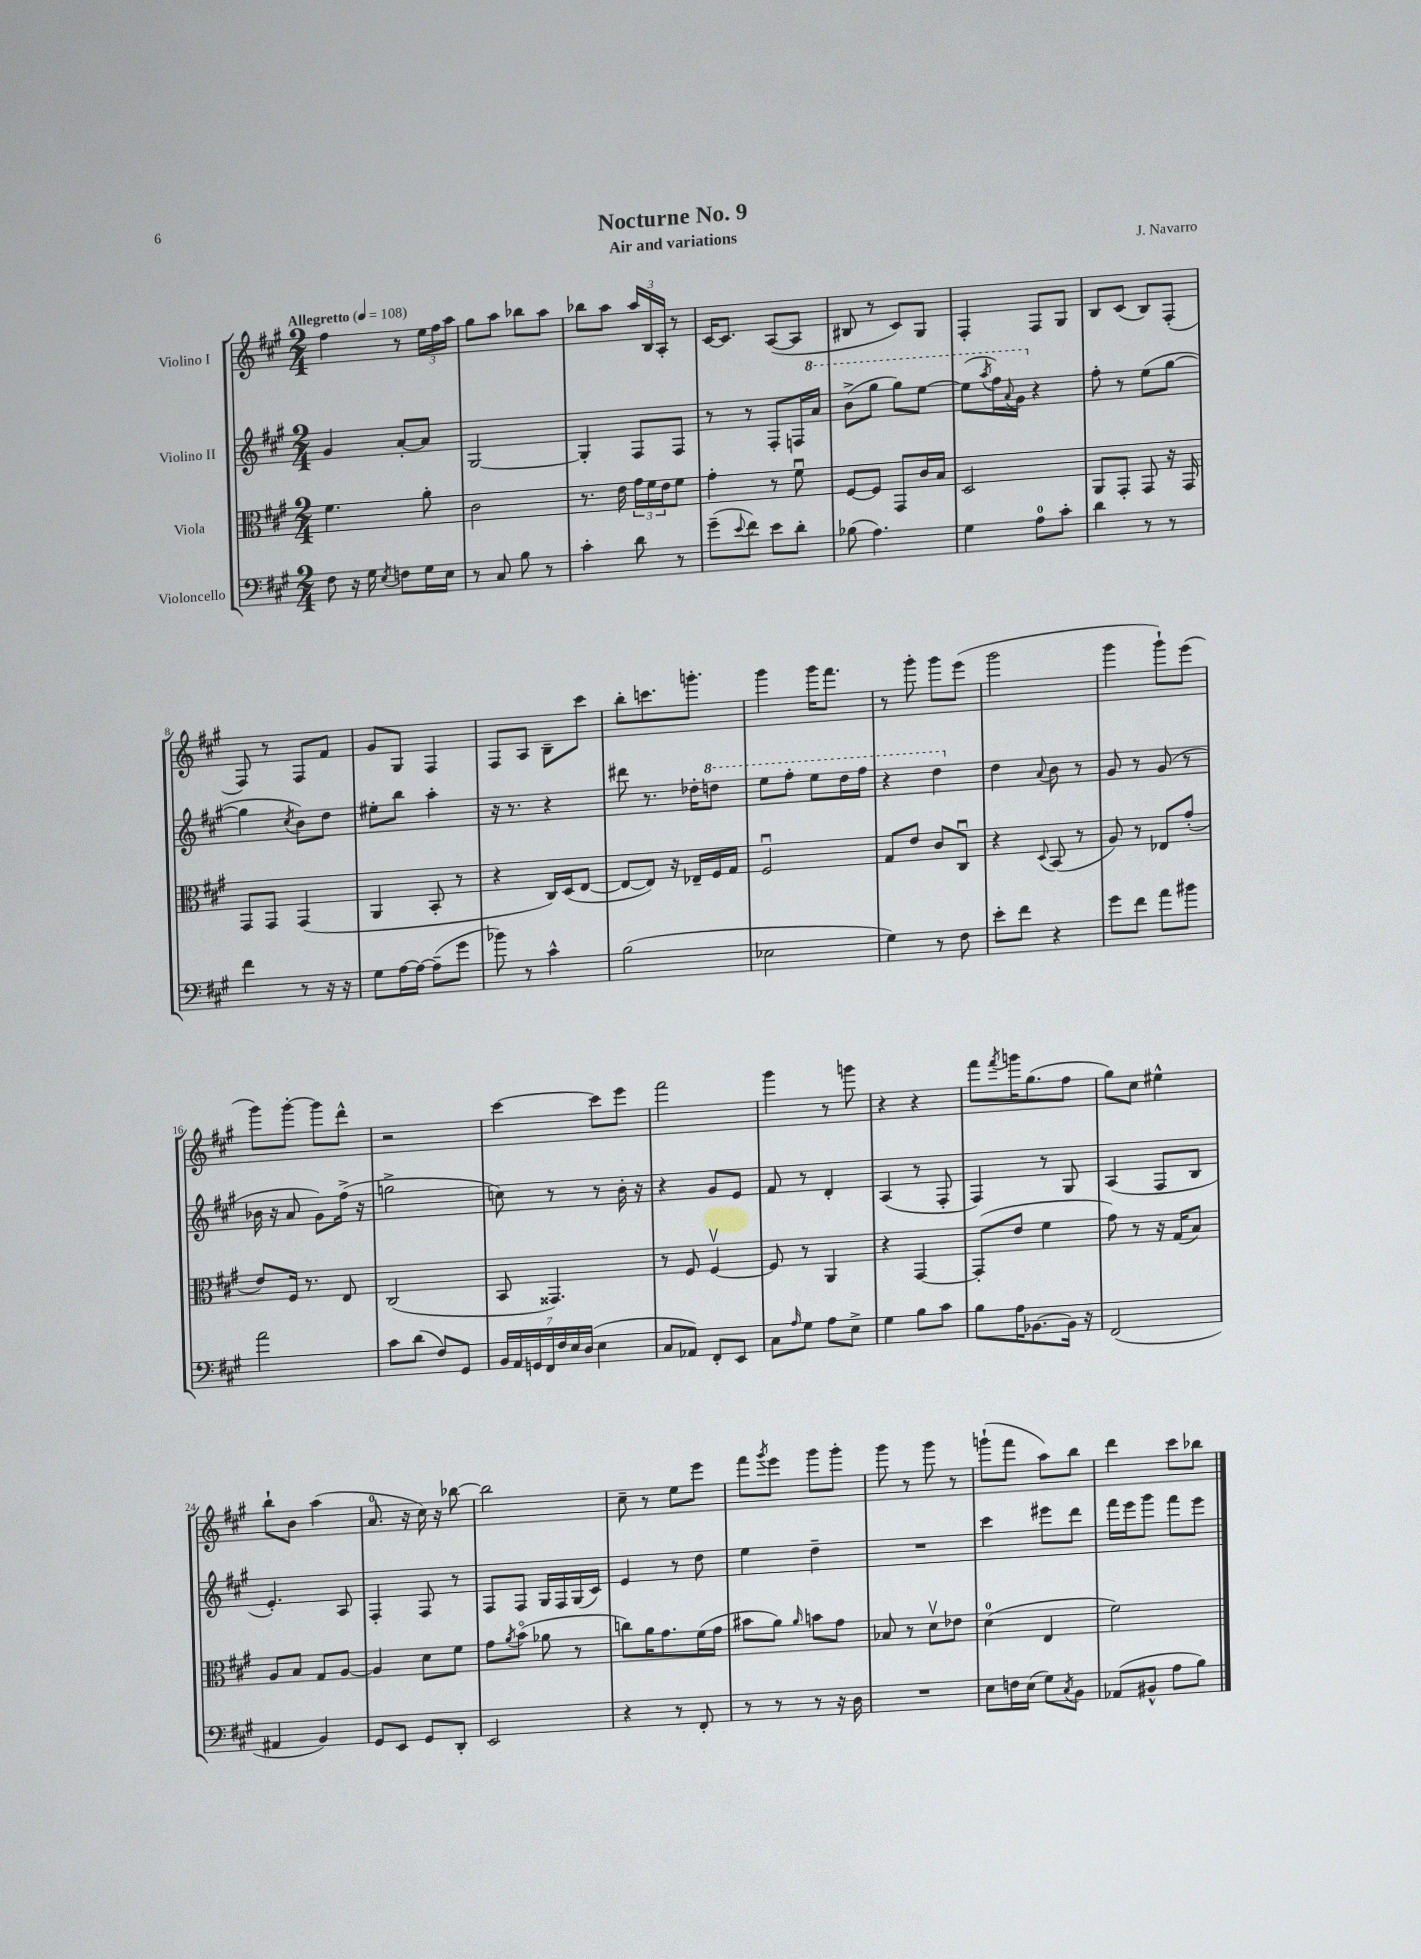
\header { title = "Nocturne No. 9" composer = "J. Navarro" subtitle = "Air and variations" }
<<
\new StaffGroup <<
\new Staff = "s0" \with { instrumentName = "Violino I" } {
    \clef treble \key a \major \numericTimeSignature \time 2/4 \tempo "Allegretto" 4 = 108
    fis''4 r8 \tuplet 3/2 { e''16 fis''16 a''16 } |
    gis''8 a''8 bes''8 a''8 |
    bes''8 a''8 \tuplet 3/2 { a''16 b16 a16-. } r8 |
    cis'16~ cis'8. a8~( a8 |
    bis8 r8 cis'8) gis8 |
    fis4-. fis8 gis8 |
    b8 cis'8( b8) fis8-.( |
    fis8) r8 fis8 fis'8 |
    gis'8 gis8 fis4 |
    fis8 a8 b8-- cis'''8 |
    b''8-. c'''8. g'''8.-. |
    gis'''4 gis'''16 fis'''8. |
    r8 gis'''8-. gis'''8 e'''8( |
    gis'''2 |
    gis'''4 gis'''8-!) e'''8( |
    gis'''8) gis'''8~-. gis'''8 d'''8-^ |
    r2 |
    cis'''4~ cis'''8 e'''8 |
    fis'''2 |
    gis'''4 r8 g'''8 |
    r4 r4 |
    fis'''8 \acciaccatura { fis'''8 } g'''16 gis''8.( fis''8 |
    gis''8) cis''8 eis''4-^ |
    b''8-! b'8 a''4( |
    a'8.-0 r16 cis''16) r16 bes''8~ |
    bes''2 |
    cis''8-- r8 e''8 e'''8 |
    fis'''8 \acciaccatura { gis'''8 } e'''8 gis'''8 gis'''8-. |
    gis'''8 r8 gis'''8 r8 |
    g'''8-!( fis'''8 a''8) b''8 |
    d'''4 cis'''8 bes''8 \bar "|." |
}
\new Staff = "s1" \with { instrumentName = "Violino II" } {
    \clef treble \key a \major \numericTimeSignature \time 2/4
    gis'4 a'8~-. a'8 |
    gis2~ |
    gis4-. fis8 fis8 |
    r8 r8 fis8-. f16 \ottava #1 a''16 |
    b''8->( gis'''8 gis'''8) e'''8~ |
    e'''8( \acciaccatura { a'''8 } fis'''16) \appoggiatura { a''8 } gis''16 \ottava #0 r4 |
    fis''8-. r8 e''8( gis''8~ |
    gis''4 \acciaccatura { cis''8 } b'8) d''8 |
    eis''8-. b''8 a''4-. |
    r16 r8. r4 |
    dis'''8 r8. des''16-. \ottava #1 d'''8 |
    e'''8 fis'''8-. e'''8 d'''16 fis'''16 |
    r4 d'''4 \ottava #0 |
    d''4 \appoggiatura { a'8 } b'8 r8 |
    gis'8 r8 gis'8( r8 |
    bes'16 r16 a'8 gis'8) fis''16->( r16 |
    g''2-> |
    c''8) r8 r8 b'16-. r16 |
    r4 gis'8 e'8 |
    fis'8 r8 d'4-. |
    a4( r8 fis8-. |
    fis4) r8 gis8 |
    a4( fis8 b8 |
    e'4.-.) a8 |
    fis4-. fis8 r8 |
    fis8 fis8 gis16 fis16 gis16( cis'16) |
    e'4 r8 d''8 |
    e''4 d''4-- |
    R2 |
    cis'''4 eis'''8 d'''8 |
    fis'''16 e'''16 gis'''8 fis'''8 e'''8 \bar "|." |
}
\new Staff = "s2" \with { instrumentName = "Viola" } {
    \clef alto \key a \major \numericTimeSignature \time 2/4
    fis'4. a'8-. |
    cis'2 |
    r8. e'16 \tuplet 3/2 { gis'16 fis'16 e'16 } fis'8 |
    gis'4-. r8 fis'8\downbow |
    fis8~ fis8 gis,8 cis'16 b16 |
    d2 |
    a,8 gis,8-. gis,8 r16 gis,16 |
    gis,8 gis,8 gis,4( |
    a,4 b,8-. r8 |
    r4 cis16) d16( e8~ |
    e8~ e8) r16 ees16-- fis16 gis16 |
    fis2\downbow |
    gis8 e'8 cis'8 cis8\downbow |
    r4 \appoggiatura { d8 } b,8( r8 |
    a8) r8 ees8 gis'8-.( |
    e'8) fis16 r8. e8 |
    cis2( |
    b,8 gisis,4.) |
    r8 fis8 fis4~\upbow |
    fis8 r8 a,4 |
    r4 gis,4~ |
    gis,8-.( e'8 fis'4 |
    gis'8) r8 r16 gis16( b8) |
    a8 b8 gis8 a8~ |
    a4 d'8 fis'8 |
    gis'8 \acciaccatura { a'8 } b'8\flageolet( aes'8 r8 |
    c''8) a'16 gis'8. fis'16( gis'16 |
    bis'8 a'8) \grace { a'16 } b'8 gis'8 |
    bes8 r8 d'8\upbow ees'8 |
    d'4-0( e4 |
    fis'2) \bar "|." |
}
\new Staff = "s3" \with { instrumentName = "Violoncello" } {
    \clef bass \key a \major \numericTimeSignature \time 2/4
    fis8 r16 gis16 \acciaccatura { e8 } f8 gis16 e16 |
    r8 cis8 b8 r8 |
    cis'4-. d'8 r8 |
    gis'8--( \appoggiatura { e'8 } fis'8) e'8 d'8-. |
    bes8( a4.) |
    gis4 a8-0 cis'8-. |
    d'4 r8 r8 |
    fis'4 r8 r16 r16 |
    gis8 a16~ a16~ a8--( gis'8 |
    bes'8) r8 cis'4-^ |
    b2( |
    ees2 |
    gis4) r8 fis8 |
    e'8-. fis'8 r4 |
    gis'8 fis'8 a'8 bis'8 |
    a'2 |
    cis'8 d'8( fis8) gis,8 |
    \tuplet 7/4 { b,16 a,16 g,16 fis,16 fis16 e16 d16( } e4 |
    cis8 aes,8) fis,8-. e,8 |
    cis8 \grace { a16 } gis8 a8 e8-> |
    gis4 b8 cis'8 |
    b8 a16 bes,8.~ bes,16 r16 |
    fis,2( |
    ais,4 b,4) |
    gis,8 e,8 gis,8 d,8-. |
    e,2 |
    r4 r8 fis,8-. |
    r8 r8 r8 r16 d16 |
    R2 |
    e8 f16 e16( gis8) \acciaccatura { cis8 } b,8 |
    aes,8( bis,8-^ a8 b8) \bar "|." |
}
>>
>>
